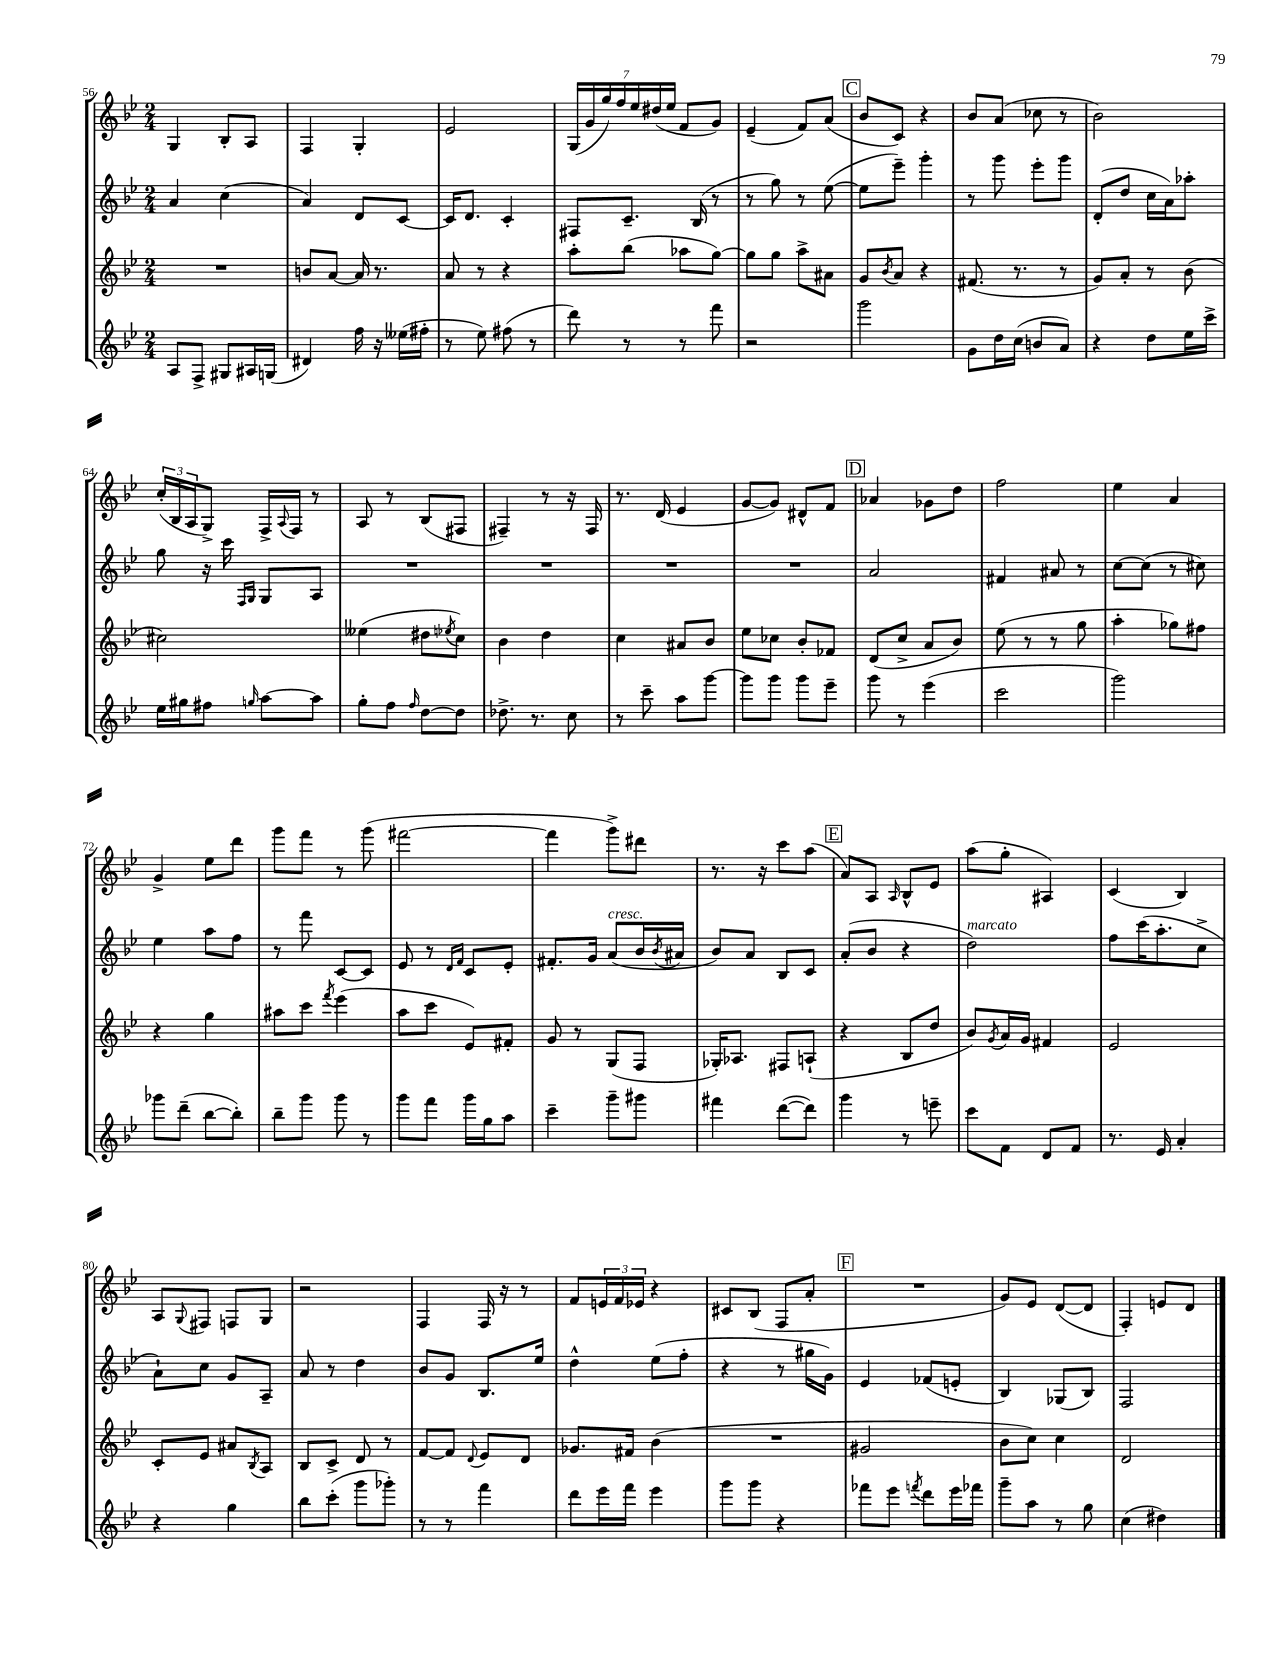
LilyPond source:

<<
\new StaffGroup <<
\new Staff = "s0" {
    \clef treble \key bes \major \numericTimeSignature \time 2/4
    g4 bes8-. a8 |
    f4 g4-. |
    ees'2 |
    \tuplet 7/4 { g16( g'16 g''16) f''16 ees''16 dis''16( ees''16 } f'8 g'8) |
    ees'4--( f'8) a'8( |
    \mark \markup { \box "C" } bes'8 c'8) r4 |
    bes'8 a'8( ces''8 r8 |
    bes'2) |
    \tuplet 3/2 { c''16-.( bes16 a16 } g8->) f16-> \appoggiatura { a8 } f16 r8 |
    a8 r8 bes8( fis8 |
    fis4--) r8 r16 fis16 |
    r8. d'16( ees'4 |
    g'8~ g'8) dis'8-^ f'8 |
    \mark \markup { \box "D" } aes'4 ges'8 d''8 |
    f''2 |
    ees''4 a'4 |
    g'4-> ees''8 d'''8 |
    g'''8 f'''8 r8 g'''8( |
    fis'''2~ |
    fis'''4 g'''8->) dis'''8 |
    r8. r16 c'''8 a''8( |
    \mark \markup { \box "E" } a'8) a8 \grace { a16 } bes8-^ ees'8 |
    a''8( g''8-. ais4) |
    c'4( bes4) |
    a8 \appoggiatura { g8 } fis8 f8 g8 |
    r2 |
    f4 f16 r16 r8 |
    f'8 \tuplet 3/2 { e'16 f'16 ees'16 } r4 |
    cis'8 bes8( f8 a'8-. |
    \mark \markup { \box "F" } R2 |
    g'8) ees'8 d'8~( d'8 |
    f4-.) e'8 d'8 \bar "|." |
}
\new Staff = "s1" {
    \clef treble \key bes \major \numericTimeSignature \time 2/4
    a'4 c''4( |
    a'4) d'8 c'8~ |
    c'16 d'8. c'4-. |
    fis8 c'8.-- bes16( r8 |
    r8 g''8) r8 ees''8~( |
    \mark \markup { \box "C" } ees''8 ees'''8--) g'''4-. |
    r8 g'''8 ees'''8-. g'''8 |
    d'8-.( d''8 c''16 a'16) aes''8-. |
    g''8 r16 c'''16 \grace { f16 g16 } g8 a8 |
    R2 |
    R2 |
    R2 |
    R2 |
    \mark \markup { \box "D" } a'2 |
    fis'4 ais'8 r8 |
    c''8~ c''8( r8 cis''8) |
    ees''4 a''8 f''8 |
    r8 f'''8 c'8~ c'8 |
    ees'8 r8 \grace { d'16 f'16 } c'8 ees'8-. |
    fis'8.-. g'16 a'8^\markup { \italic "cresc." }( bes'16 \acciaccatura { bes'8 } ais'16 |
    bes'8) a'8 bes8 c'8 |
    \mark \markup { \box "E" } a'8-.( bes'8 r4 |
    d''2^\markup { \italic "marcato" }) |
    f''8 c'''16( a''8.-. c''8-> |
    a'8-!) c''8 g'8 a8-- |
    a'8 r8 d''4 |
    bes'8 g'8 bes8. ees''16 |
    d''4-^ ees''8( f''8-. |
    r4 r8 gis''16 g'16) |
    \mark \markup { \box "F" } ees'4 fes'8( e'8-. |
    bes4) ges8( bes8) |
    f2 \bar "|." |
}
\new Staff = "s2" {
    \clef treble \key bes \major \numericTimeSignature \time 2/4
    R2 |
    b'8 a'8~ a'16 r8. |
    a'8 r8 r4 |
    a''8-. bes''8( aes''8 g''8~) |
    g''8 g''8 a''8-> ais'8 |
    \mark \markup { \box "C" } g'8 \acciaccatura { bes'8 } a'8 r4 |
    fis'8.( r8. r8 |
    g'8) a'8-. r8 bes'8( |
    cis''2) |
    eeses''4( dis''8 \acciaccatura { ees''8 } c''8) |
    bes'4 d''4 |
    c''4 ais'8 bes'8 |
    ees''8 ces''8 bes'8-. fes'8 |
    \mark \markup { \box "D" } d'8( c''8-> a'8 bes'8) |
    ees''8( r8 r8 g''8 |
    a''4-. ges''8) fis''8 |
    r4 g''4 |
    ais''8 c'''8 \acciaccatura { f'''8 } ees'''4( |
    a''8 c'''8 ees'8) fis'8-. |
    g'8 r8 g8( f8 |
    ges16-.) aes8. fis8 a8-!( |
    \mark \markup { \box "E" } r4 bes8 d''8 |
    bes'8) \acciaccatura { g'8 } a'16 g'16 fis'4 |
    ees'2 |
    c'8-. ees'8 ais'8 \acciaccatura { bes8 } a8 |
    bes8 c'8-> d'8 r8 |
    f'8~ f'8 \appoggiatura { d'8 } ees'8 d'8 |
    ges'8. fis'16 bes'4( |
    R2 |
    \mark \markup { \box "F" } gis'2 |
    bes'8 c''8) c''4 |
    d'2 \bar "|." |
}
\new Staff = "s3" {
    \clef treble \key bes \major \numericTimeSignature \time 2/4
    a8 f8-> gis8 ais16 g16( |
    dis'4) f''16 r16 eeses''16( fis''16-. |
    r8 ees''8) fis''8( r8 |
    d'''8) r8 r8 f'''8 |
    r2 |
    \mark \markup { \box "C" } g'''2 |
    g'8 d''16 c''16( b'8 a'8) |
    r4 d''8 ees''16 c'''16-> |
    ees''16 gis''16 fis''8 \grace { g''16 } a''8~ a''8 |
    g''8-. f''8 \grace { f''16 } d''8~ d''8 |
    des''8.-> r8. c''8 |
    r8 c'''8-- a''8 g'''8~ |
    g'''8 g'''8 g'''8 ees'''8-- |
    \mark \markup { \box "D" } g'''8 r8 ees'''4( |
    c'''2 |
    g'''2) |
    ges'''8 d'''8--( bes''8~ bes''8-.) |
    bes''8-- g'''8 g'''8 r8 |
    g'''8 f'''8 g'''16 g''16 a''8 |
    c'''4-- g'''8-- gis'''8 |
    fis'''4 d'''8~( d'''8) |
    \mark \markup { \box "E" } g'''4 r8 e'''8-- |
    c'''8 f'8 d'8 f'8 |
    r8. ees'16 a'4-. |
    r4 g''4 |
    bes''8 c'''8-.( g'''8 ges'''8-.) |
    r8 r8 f'''4 |
    d'''8 ees'''16 f'''16 ees'''4 |
    g'''8 g'''8 r4 |
    \mark \markup { \box "F" } fes'''8 ees'''8 \acciaccatura { f'''8 } d'''8 ees'''16 fes'''16 |
    g'''8-- a''8 r8 g''8 |
    c''4( dis''4) \bar "|." |
}
>>
>>
\layout { \context { \Score currentBarNumber = #56 } }
